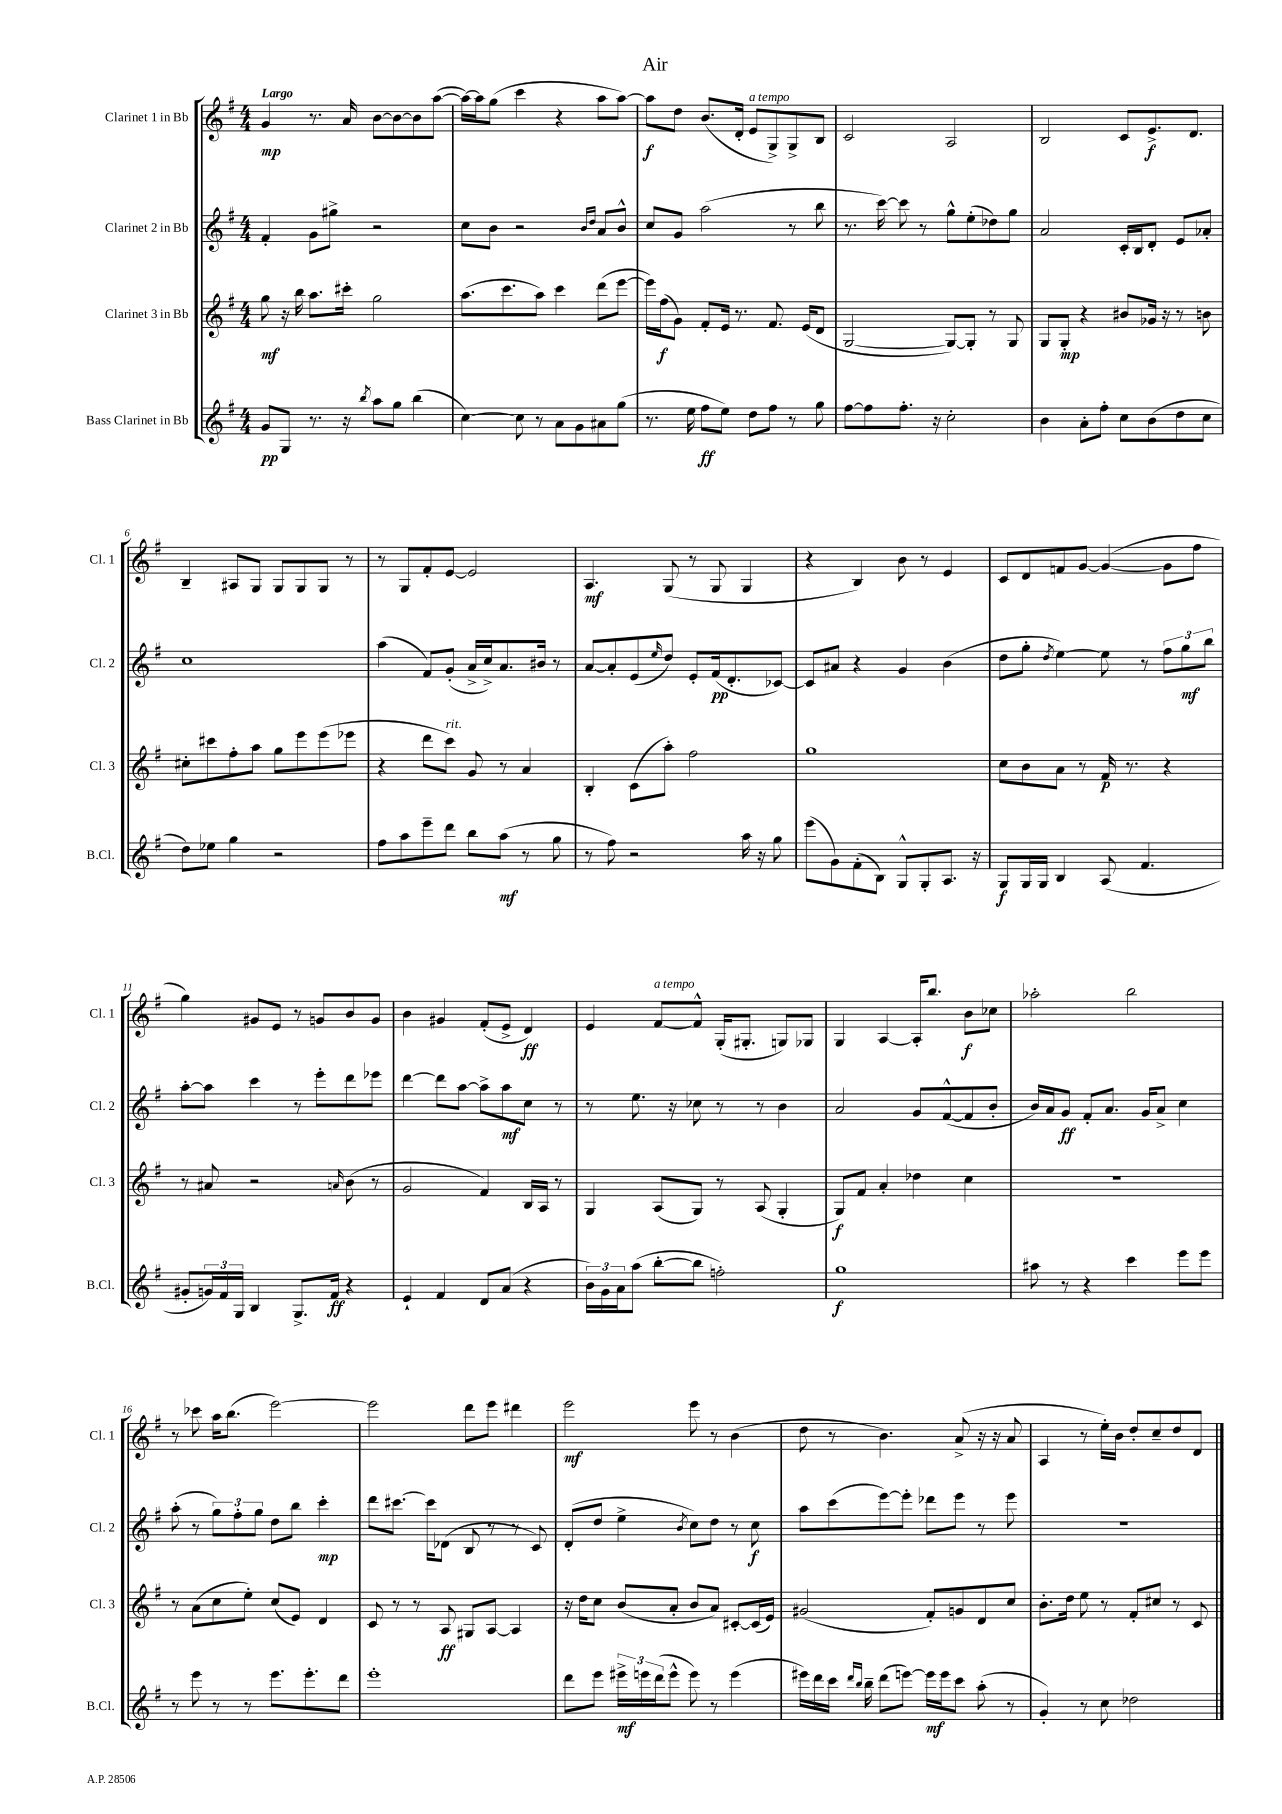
\header { title = "Air" }
<<
\new StaffGroup <<
\new Staff = "s0" \with { instrumentName = "Clarinet 1 in Bb" shortInstrumentName = "Cl. 1" } {
    \clef treble \key g \major \numericTimeSignature \time 4/4 \tempo "Largo"
    g'4\mp r8. a'16 b'8~ b'8~ b'8 a''8~( |
    a''16~) a''16 g''8( c'''4 r4 a''8 a''8~) |
    a''8\f d''8 b'8.( d'16-. e'8^\markup { \italic "a tempo" } g8->) g8-> b8 |
    c'2 a2 |
    b2 c'8 e'8.->\f d'8. |
    b4-- ais8 g8 g8 g8 g8 r8 |
    r8 g8 fis'8-. e'8~ e'2 |
    a4.\mf g8( r8 g8 g4 |
    r4 b4) b'8 r8 e'4 |
    c'8 d'8 f'8 g'8~ g'4~( g'8 fis''8 |
    g''4) gis'8 e'8 r8 g'8 b'8 g'8 |
    b'4 gis'4 fis'8-.( e'8-> d'4\ff) |
    e'4 fis'8~^\markup { \italic "a tempo" } fis'8-^ g16-.( gis8.-. g8) ges8 |
    g4 a4~ a16-. b''8. b'8\f ces''8 |
    aes''2-. b''2 |
    r8 ces'''8 a''16 b''8.( e'''2~) |
    e'''2 d'''8 e'''8 dis'''4 |
    e'''2\mf e'''8 r8 b'4( |
    d''8 r8 b'4.) a'8->( r16 r16 a'8 |
    a4 r8 e''16-.) b'16 d''8-. c''8-- d''8 d'8 \bar "|." |
}
\new Staff = "s1" \with { instrumentName = "Clarinet 2 in Bb" shortInstrumentName = "Cl. 2" } {
    \clef treble \key g \major \numericTimeSignature \time 4/4
    fis'4-. g'8 gis''8-> r2 |
    c''8 b'8 r2 \grace { b'16 d''16 } a'8 b'8-^ |
    c''8 g'8 a''2( r8 b''8 |
    r8. c'''16~) c'''8 r8 g''8-^ e''8-.( des''8) g''8 |
    a'2 c'16-. b16 d'8-. e'8 aes'8-. |
    c''1 |
    a''4( fis'8) g'8-.( a'16-> c''16->) a'8. bis'16 r8 |
    a'8~ a'8-. e'8( \grace { e''16 } d''8) e'8-. fis'16\pp( d'8.-. ces'8~) |
    ces'8 ais'8 r4 g'4 b'4( |
    d''8 g''8-. \acciaccatura { d''8 } e''4~) e''8 r8 \tuplet 3/2 { fis''8 g''8\mf b''8 } |
    a''8~-. a''8 c'''4 r8 e'''8-. d'''8 ees'''8 |
    d'''4~ d'''8 a''8~ a''8-> a''8\mf c''8 r8 |
    r8 e''8. r16 ces''8 r8 r8 b'4 |
    a'2 g'8 fis'8~-^( fis'8 b'8-. |
    b'16) a'16 g'8\ff fis'8-. a'8. g'16 a'8-> c''4 |
    a''8-.( r8 \tuplet 3/2 { g''8) fis''8-. g''8 } d''8 b''8 c'''4-.\mp |
    d'''8 cis'''8.~ cis'''16 des'8( b8 r8 r8 c'8) |
    d'8-.( d''8 e''4-> \acciaccatura { b'8 } c''8) d''8 r8 c''8\f |
    a''8 c'''8( e'''8~) e'''8-. des'''8 e'''8 r8 e'''8 |
    R1 \bar "|." |
}
\new Staff = "s2" \with { instrumentName = "Clarinet 3 in Bb" shortInstrumentName = "Cl. 3" } {
    \clef treble \key g \major \numericTimeSignature \time 4/4
    g''8\mf r16 b''16 a''8. cis'''16-. g''2 |
    a''8.( c'''8. a''8) c'''4 d'''8( e'''8~ |
    e'''16) fis''16\f( g'8) fis'8-. e'16 r8. fis'8. e'16( d'8 |
    g2~ g8~) g8-. r8 g8 |
    g8 g8-.\mp r4 bis'8 ges'16 r16 r8 b'8 |
    cis''8-. cis'''8 fis''8-. a''8 g''8 e'''8 e'''8( ees'''8 |
    r4 d'''8 c'''8^\markup { \italic "rit." }) g'8 r8 a'4 |
    b4-. c'8( a''8-.) fis''2 |
    g''1 |
    c''8 b'8 a'8 r8 fis'16\p r8. r4 |
    r8 ais'8 r2 \grace { a'16 } b'8( r8 |
    g'2 fis'4) b16 a16 r8 |
    g4 a8( g8) r8 a8( g4-. |
    g8\f) fis'8 a'4-. des''4 c''4 |
    R1 |
    r8 a'8( c''8 e''8-.) c''8( e'8) d'4 |
    c'8 r8 r8 a8\ff gis8 a8~ a4 |
    r16 d''16 c''8 b'8( a'8-. b'8 a'8) cis'8~-. cis'16( e'16) |
    gis'2( fis'8-.) g'8 d'8 c''8 |
    b'8.-. d''16 e''8 r8 fis'8-. cis''8 r8 c'8 \bar "|." |
}
\new Staff = "s3" \with { instrumentName = "Bass Clarinet in Bb" shortInstrumentName = "B.Cl." } {
    \clef treble \key g \major \numericTimeSignature \time 4/4
    g'8\pp g8 r8. r16 \acciaccatura { b''8 } a''8 g''8 b''4( |
    c''4~) c''8 r8 a'8 g'8 ais'8 g''8( |
    r8. e''16 fis''8\ff e''8) d''8 fis''8 r8 g''8 |
    fis''8~ fis''8 fis''8.-. r16 c''2-. |
    b'4 a'8-. fis''8-. c''8 b'8( d''8 c''8 |
    d''8) ees''8 g''4 r2 |
    fis''8 a''8 e'''8-- d'''8 b''8 a''8\mf( r8 g''8 |
    r8 fis''8) r2 a''16 r16 g''8 |
    e'''8( g'8) fis'8-.( b8) g8-^ g8-. a8. r16 |
    g8\f g16 g16 b4 a8( fis'4. |
    gis'8-. \tuplet 3/2 { g'16) fis'16 g16 } b4 g8.-> fis'16\ff r4 |
    e'4-! fis'4 d'8 a'8( r4 |
    \tuplet 3/2 { b'16) g'16 a'16 } a''8( b''8~-. b''8 f''2-.) |
    g''1\f |
    ais''8 r8 r4 c'''4 e'''8 e'''8 |
    r8 e'''8 r8 r8 e'''8. e'''8.-. d'''8 |
    e'''1-. |
    d'''8 e'''8 \tuplet 3/2 { eis'''16->\mf e'''16 d'''16( } e'''8-^ e'''8) r8 e'''4( |
    eis'''16) d'''16 c'''16 \grace { d'''16 b''16 } b''16-- d'''8( e'''8~) e'''16\mf e'''16 c'''8 a''8-.( r8 |
    g'4-.) r8 c''8 des''2 \bar "|." |
}
>>
>>
